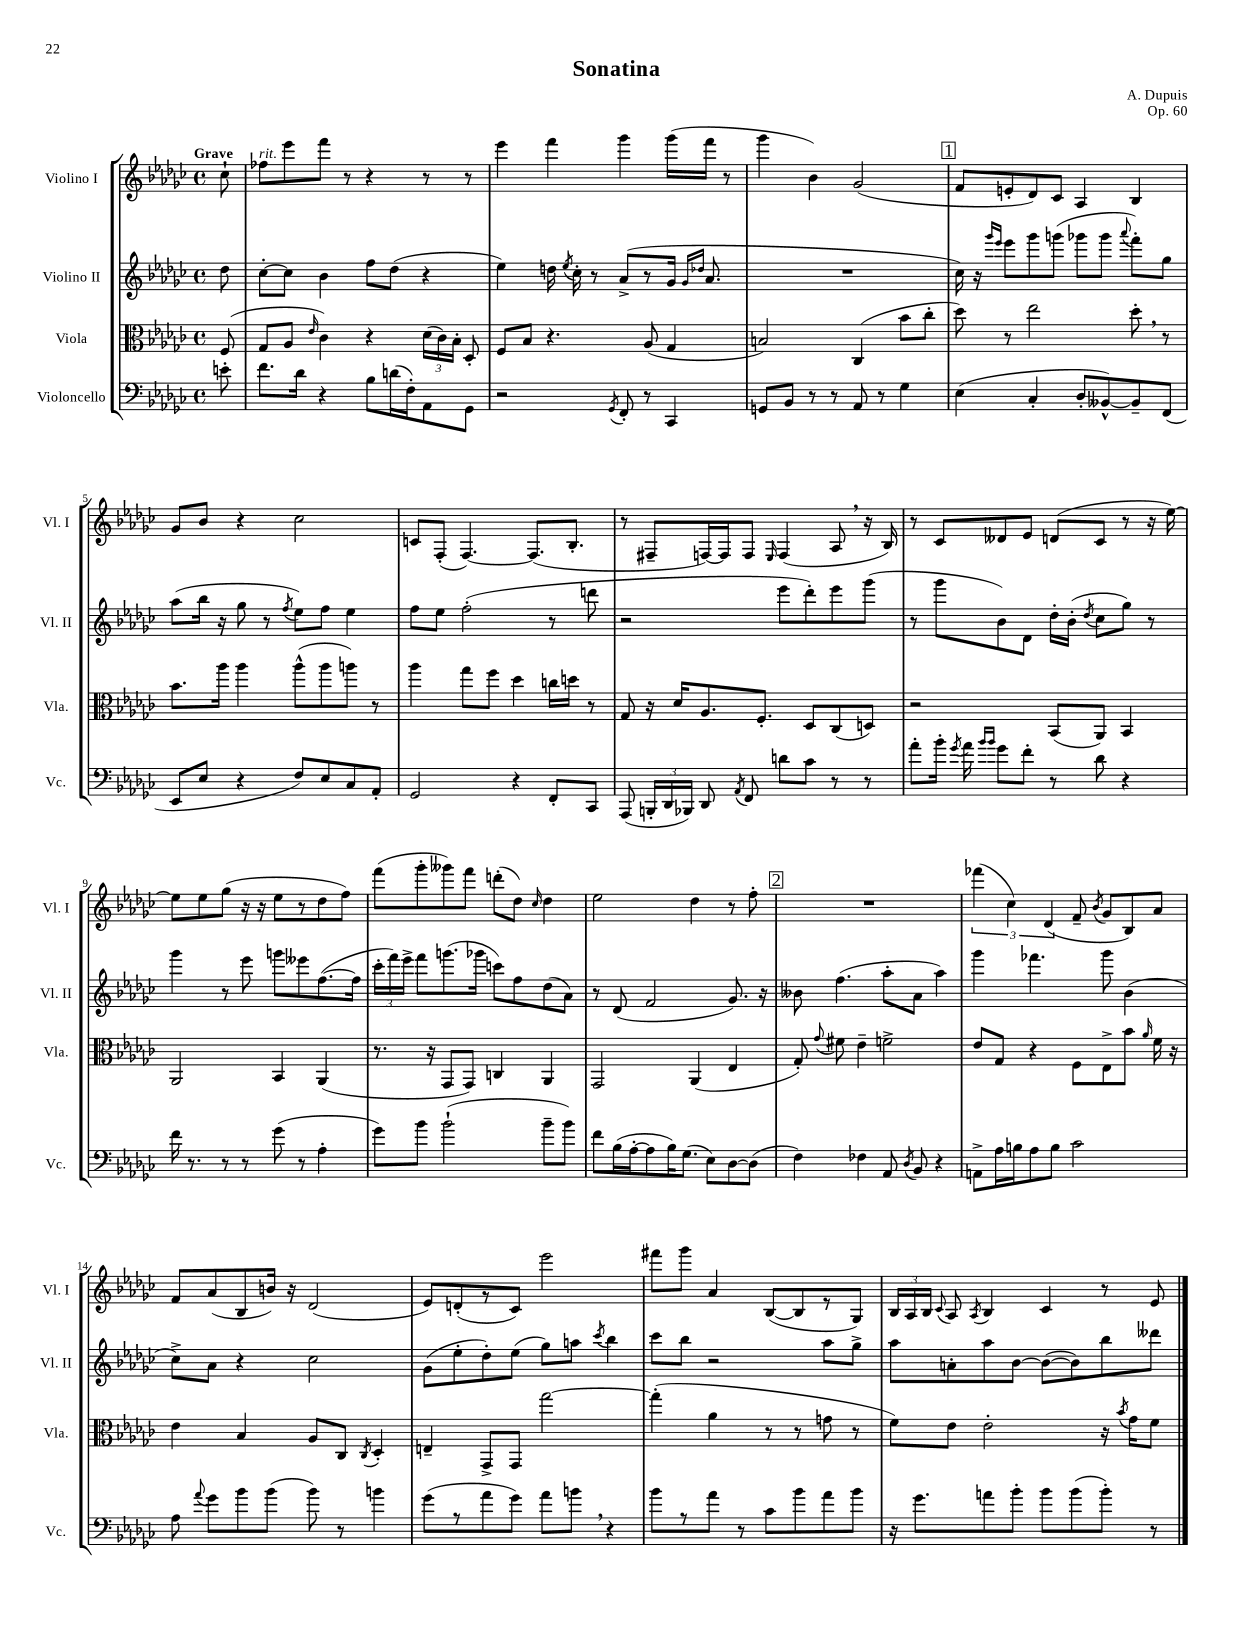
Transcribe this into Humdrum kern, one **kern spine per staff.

**kern	**kern	**kern	**kern
*staff4	*staff3	*staff2	*staff1
*clefF4	*clefC3	*clefG2	*clefG2
*k[b-e-a-d-g-c-]	*k[b-e-a-d-g-c-]	*k[b-e-a-d-g-c-]	*k[b-e-a-d-g-c-]
*M4/4	*M4/4	*M4/4	*M4/4
*met(c)	*met(c)	*met(c)	*met(c)
8e'\	(8F/	8dd-\	8cc-`\
=	=	=	=
8.f\L	8G-/L	[8cc-'\L	8ff-\L
.	8A-/J	8cc-\]J	8eee-\
16d-\Jk	.	.	.
.	16qqe-/	.	.
4r	4c-\)	4b-\	8fff\J
.	.	.	8r
8B-\L	4r	8ff\L	4r
(16d\L	.	(8dd-\J	.
16F'\J)	.	.	.
8AA-\	(24d-\LL	4r	8r
.	24c-\)	.	.
.	24B-'\JJ	.	.
8GG-\J	8D-'/	.	8r
=	=	=	=
2r	8F/L	4ee-\)	4eee-\
.	8B-/J	.	.
.	4.r	16dd\	4fff\
.	.	8qee-/	.
.	.	16cc-'\	.
.	.	8r	.
8qGG-/	.	.	.
8FF'/	.	(8a-^/L	4ggg-\
8r	(8A-/	8r	.
4CC-/	4G-/	16g-/Jk	(16ggg-\LL
.	.	16qqg-/LL	.
.	.	16qqdd-/JJ	.
.	.	8.a-/	16fff\JJ
.	.	.	8r
=	=	=	=
8GG/L	2B/)	1r	4ggg-\
8BB-/J	.	.	.
8r	.	.	4b-\)
8r	.	.	.
8AA-/	(4C-/	.	(2g-/
8r	.	.	.
4G-\	8b-\L	.	.
.	8cc-'\J	.	.
=	=	=	=
(4E-\	8dd-\)	16cc-\)	8f/L
.	.	16r	.
.	.	16qqggg-/LL	.
.	.	16qqeee-/JJ	.
.	8r	8eee-\L	8e'/
4C-'/	2ee-\	8ggg-\	8d-/)
.	.	(8ggg\J	8c-/J
8D-'/L	.	8ggg-\L	4A-/
[8BB--^^/)	.	8ggg-\J	.
.	.	8qqaaa-/	.
8BB--~/]	8dd-'\	8fff'\L)	4B-/
(8FF/J	8r	8gg-\J	.
=	=	=	=
8EE-/L	8.b-\L	(8aa-\L	8g-/L
8E-/J	.	16bb-\Jk	8b-/J
.	16aa-\Jk	16r	.
4r	4aa-\	8gg-\	4r
.	.	8r	.
.	.	8qff/	.
8F/L)	(8aa-^^\L	8ee-\L)	2cc-\
8E-/	8aa-\	8ff\J	.
8C-/	8aa\J)	4ee-\	.
8AA-'/J	8r	.	.
=	=	=	=
2GG-/	4aa-\	8ff\L	8c/L
.	.	8ee-\J	(8F'/J
.	8gg-\L	(2ff'\	[4.F/)
.	8ff\J	.	.
4r	4dd-\	.	.
.	.	.	(8.F/]L
8FF'/L	16cc\LL	8r	.
.	16dd\JJ	.	8.B-'/J
8CC-/J	8r	8ddd\	.
=	=	=	=
(8AAA-/	8G-/	2r	8r
24BBB'/LL	16r	.	8F#~/L
24DD-/	.	.	.
.	16d-/LK	.	.
24BBB-/JJ)	.	.	.
8DD-/	8.A-/	.	[16F/L)
.	.	.	16F/]J
8qAA-/	.	.	.
8FF/	.	.	8F/J
.	8.F'/J	.	.
.	.	.	16qqE-/
8d\L	.	8eee-\L	(4F/
8c-\J	8D-/L	8ddd-'\)	.
8r	(8C-/	8eee-\	8A-/
8r	8D/J)	(8ggg-\J	16r
.	.	.	16B-/)
=	=	=	=
8a-'\L	2r	8r	8r
16b-'\Jk	.	8ggg-\L	8c-/L
8qg-/	.	.	.
16a-\	.	.	.
16qqb-/LL	.	.	.
16qqb-/JJ	.	.	.
8g-\L	.	8b-\)	8d--/
8f'\J	.	8d-\J	8e-/J
8r	(8BB-/L	16dd-'\LL	(8d/L
.	.	(16b-'\JJ	.
.	.	8qdd-/	.
8d-\	8AA-/J)	8cc-\L	8c-/J
4r	4BB-/	8gg-\J)	8r
.	.	8r	16r
.	.	.	[16ee-\)
=	=	=	=
16f\	2AA-/	4ggg-\	8ee-\]L
8.r	.	.	.
.	.	.	8ee-\
8r	.	8r	(8gg-\J
8r	.	8eee-\	16r
.	.	.	16r
(8g-\	4BB-/	8ggg\L	8ee-\L
8r	.	8eee--\	8r
4A-'\	(4AA-/	([8.ff\	8dd-\
.	.	.	8ff\J)
.	.	16ff\]Jk	.
=	=	=	=
8g-\L)	8.r	24ccc-'\LL	(8fff\L
.	.	24fff\)	.
.	.	24eee-^\JJ	.
8b-\J	.	8fff\L	8ggg-'\
.	16r	.	.
(2b-`\	8GG-/L	(8.ggg\	8ggg--\)
.	8GG-/J)	.	8fff\J
.	.	16ggg-\Jk	.
.	4C/	8ccc\L)	(8ddd'\L
.	.	8ff\	8dd-\J)
.	.	.	16qqcc-/
8b-~\L	4AA-/	(8dd-\	4dd-\
8b-\J)	.	8a-\J)	.
=	=	=	=
8f\L	2GG-/	8r	2ee-\
(16B-\L	.	(8d-/	.
[16A-'\J	.	.	.
8A-\]	.	2f/	.
16B-\K)	.	.	.
(8.G-\J	.	.	.
.	(4AA-/	.	4dd-\
8E-\L)	.	.	.
[8D-\	4E-/	8.g-/)	8r
(8D-\]J	.	.	8ff'\
.	.	16r	.
=	=	=	=
4F\)	8G-'/)	8b--\	1r
.	8qqg-/	.	.
.	8f#\	(4.ff\	.
4F-\	4e-~\	.	.
8AA-/	2f^\	8aa-'\L	.
8qD-/	.	.	.
8BB-/	.	8a-\J	.
4r	.	4aa-\)	.
=	=	=	=
8AA^\L	8e-/L	4ggg-\	(6fff-\
16A-\L	8G-/J	.	.
.	.	.	6cc-\)
16B\J	.	.	.
8A-\	4r	4.fff-\	.
.	.	.	(6d-/
8B\J	.	.	.
2c-\	8F\L	.	8f~/
.	.	.	8qb-/
.	8E-^\	8ggg-\	8g-/L
.	8b-\J	(4b-\	8B-/)
.	16qqa-/	.	.
.	16f\	.	8a-/J
.	16r	.	.
=	=	=	=
8A-\	4e-\	8cc-^\L)	8f/L
8qqa-/	.	.	.
8g-\L	.	8a-\J	(8a-/
8b-\	4B-/	4r	8B-/
(8b-\J	.	.	16b/Jk)
.	.	.	16r
8b-\)	8A-/L	2cc-\	(2d-/
8r	8C-/J	.	.
.	8qC-/	.	.
4b\	4D-'/	.	.
=	=	=	=
(8g-\L	4E~/	(8g-\L	8e-/L)
8r	.	8ee-'\	(8d'/
8a-\	8GG-^/L	8dd-'\)	8r
8g-\J)	8GG-/J	(8ee-\J	8c-/J)
8a-\L	[2gg-\	8gg-\L)	2eee-\
8b\J	.	8aa\J	.
.	.	8qccc-/	.
4r	.	4bb-\	.
=	=	=	=
8b-\L	(4gg-'\]	8ccc-\L	8fff#\L
8r	.	8bb-\J	8ggg-\J
8a-\J	4a-\	2r	4a-/
8r	.	.	.
8c-\L	8r	.	([8B-/L
8b-\	8r	.	8B-/]
8a-\	8g\	8aa-\L	8r
8b-\J	8r	8gg-^\J	8G-/J)
=	=	=	=
16r	8f\L)	8aa-\L	24B-/LL
.	.	.	24A-/
8.g-\L	.	.	.
.	.	.	24B-/JJ
.	.	.	8qqc-/
.	8e-\J	8a'\	8A-/
.	.	.	8qA-/
8a\	2e-'\	8aa-\	4B-/
8b-'\J	.	[8b-\J	.
8b-\L	.	(8b-\_L	4c-/
(8b-\	.	8b-\])	.
8b-'\J)	16r	8bb-\	8r
.	8qb-/	.	.
.	16g-\LK	.	.
8r	8f\J	8ddd--\J	8e-/
==	==	==	==
*-	*-	*-	*-
